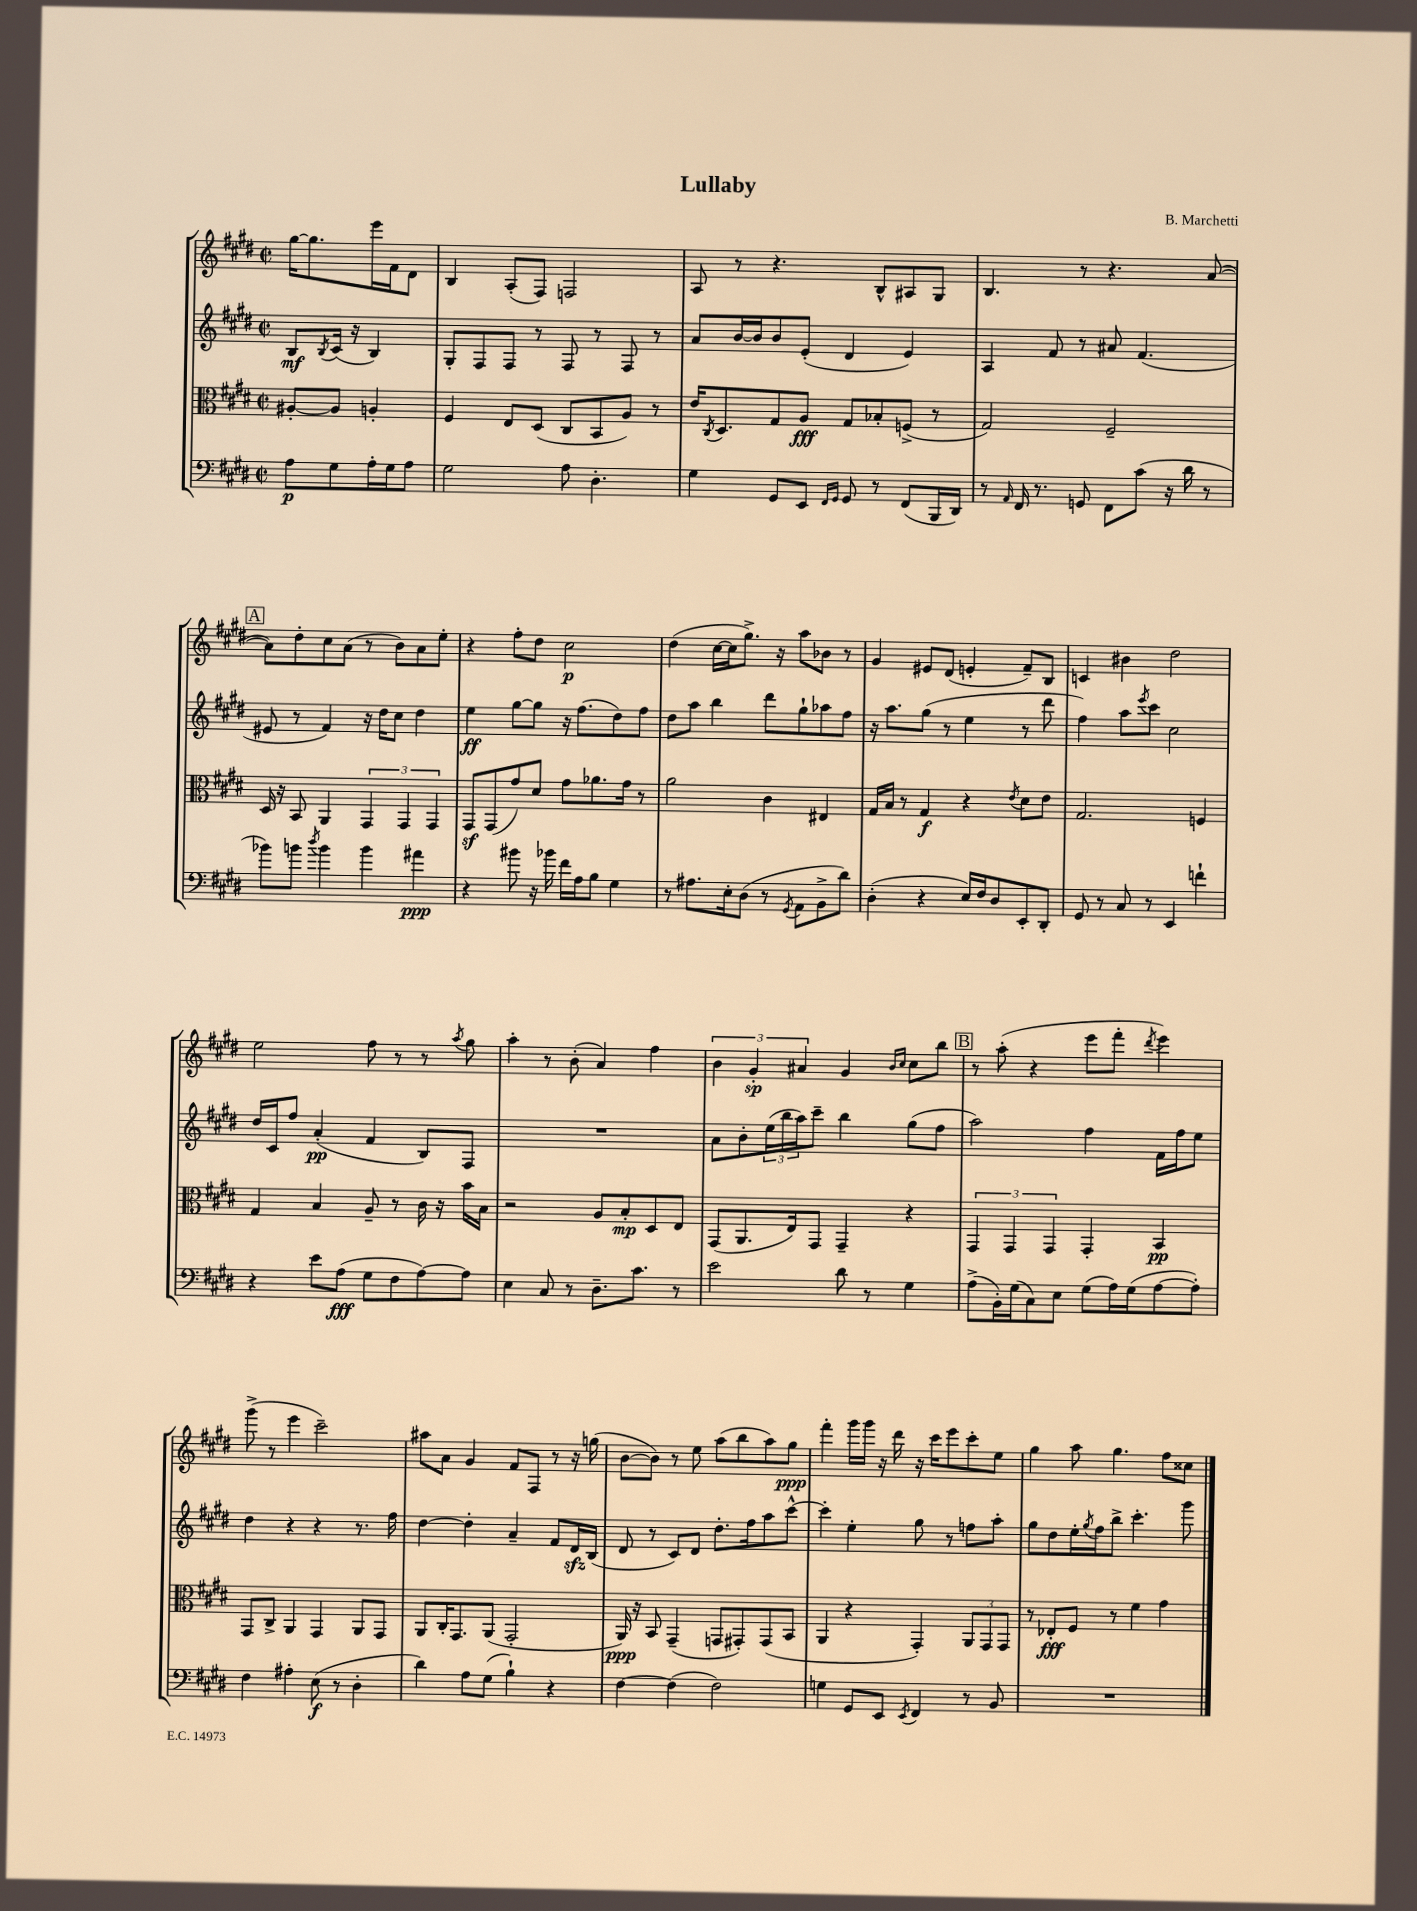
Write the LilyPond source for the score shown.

\header { title = "Lullaby" composer = "B. Marchetti" }
<<
\new StaffGroup <<
\new Staff = "s0" {
    \clef treble \key e \major \defaultTimeSignature \time 2/2 \partial 2
    gis''16~ gis''8. e'''16 fis'16 dis'8 |
    b4 a8-.( fis8) f2 |
    a8 r8 r4. b8-^ ais8 gis8 |
    b4. r8 r4. a'8~( |
    \mark \markup { \box "A" } a'8) dis''8-. cis''8 a'8( r8 b'8) a'8 e''8-. |
    r4 fis''8-. dis''8 cis''2\p |
    dis''4( cis''16~ cis''16 gis''8.->) r16 a''8 bes'8 r8 |
    gis'4 eis'8 dis'8( e'4-. fis'8--) b8 |
    c'4 bis'4 dis''2 |
    e''2 fis''8 r8 r8 \acciaccatura { a''8 } gis''8 |
    a''4-. r8 b'8-.( a'4) fis''4 |
    \tuplet 3/2 { b'4 gis'4-.\sp ais'4 } gis'4 \grace { b'16 cis''16 } cis''8 b''8 |
    \mark \markup { \box "B" } r8 a''8-.( r4 e'''8 fis'''8-. \acciaccatura { dis'''8 } e'''4) |
    gis'''8->( r8 e'''4 cis'''2--) |
    ais''8 a'8 gis'4 fis'8 fis8 r8 r16 g''16( |
    b'8~ b'8) r8 e''8 a''8( b''8 a''8) gis''8\ppp |
    fis'''4-. gis'''16 gis'''16 r16 dis'''16 r16 cis'''16 e'''8 cis'''8-. e''8 |
    gis''4 a''8 gis''4. fis''8 cisis''8 \bar "|." |
}
\new Staff = "s1" {
    \clef treble \key e \major \defaultTimeSignature \time 2/2 \partial 2
    b8\mf \acciaccatura { b8 } cis'16( r16 b4) |
    gis8-. fis8 fis8 r8 fis8 r8 fis8 r8 |
    a'8 b'16~ b'16 b'8 e'8-.( dis'4 e'4) |
    a4 fis'8 r8 ais'8 fis'4.( |
    \mark \markup { \box "A" } eis'8 r8 fis'4) r16 dis''16 cis''8 dis''4 |
    e''4\ff gis''8~ gis''8 r16 fis''8.( dis''8) fis''8 |
    dis''8 a''8 b''4 dis'''8 gis''8-! aes''8 fis''8 |
    r16 a''8. gis''8( r8 e''4 r8 dis'''8 |
    fis''4) a''8 \acciaccatura { e'''8 } cis'''8 cis''2 |
    dis''16 cis'16 fis''8 a'4-.\pp( fis'4 b8) fis8 |
    R1 |
    a'8 b'8-. \tuplet 3/2 { e''16( b''16 a''16) } cis'''8-- b''4 gis''8( fis''8 |
    \mark \markup { \box "B" } a''2) fis''4 fis'16 fis''16 e''8 |
    dis''4 r4 r4 r8. fis''16 |
    dis''4~ dis''4-. a'4-- fis'8 dis'16\sfz b16( |
    dis'8 r8 cis'8) dis'8 dis''8.-. fis''16 a''8 cis'''8~-^ |
    cis'''4-. e''4-. gis''8 r8 f''8 a''8-. |
    gis''8 dis''8 e''16-. \acciaccatura { gis''8 } fis''16 b''8-> cis'''4.-. gis'''8 \bar "|." |
}
\new Staff = "s2" {
    \clef alto \key e \major \defaultTimeSignature \time 2/2 \partial 2
    ais8~-. ais8 a4-. |
    fis4 e8 dis8( cis8 b,8 a8) r8 |
    e'16 \acciaccatura { cis8 } dis8. gis8 a8\fff gis8 bes8-. f8->( r8 |
    gis2) fis2-- |
    \mark \markup { \box "A" } dis16 r16 b,8 a,4 \tuplet 3/2 { gis,4 gis,4 gis,4 } |
    gis,8\sf gis,8( gis'8) dis'8 gis'8 aes'8. gis'16 r8 |
    a'2 cis'4 eis4 |
    gis16 b16 r8 gis4\f r4 \acciaccatura { e'8 } dis'8 e'8 |
    gis2. f4 |
    gis4 b4 a8-- r8 cis'16 r16 b'16 b16 |
    r2 a8 b8-.\mp dis8 e8 |
    gis,8( a,8. e16) gis,8 gis,4-- r4 |
    \mark \markup { \box "B" } \tuplet 3/2 { gis,4 gis,4 gis,4 } gis,4-. b,4\pp |
    gis,8 cis8-> a,4 gis,4 a,8 gis,8 |
    a,8 cis16-. gis,8. a,8( gis,2-. |
    a,16\ppp) r16 b,8 gis,4--( g,8 gis,8-.) gis,8( b,8 |
    a,4 r4 gis,4-.) \tuplet 3/2 { a,8 gis,8 gis,8 } |
    r8 ees8-.\fff fis8 r8 fis'4 gis'4 \bar "|." |
}
\new Staff = "s3" {
    \clef bass \key e \major \defaultTimeSignature \time 2/2 \partial 2
    a8\p gis8 a16-. gis16 a8 |
    gis2 a8 dis4.-. |
    gis4 gis,8 e,8 \grace { fis,16 gis,16 } gis,8 r8 fis,8( b,,16 dis,16) |
    r8 \grace { a,16 } fis,16 r8. g,8 fis,8 cis'8( r16 dis'16 r8 |
    \mark \markup { \box "A" } bes'8) b'8 \acciaccatura { dis''8 } b'4 b'4 ais'4\ppp |
    r4 bis'8 r16 bes'16 fis'16 a16 b8 gis4 |
    r8 ais8. e16-. dis8( r8 \acciaccatura { gis,8 } a,8 b,8-> dis'8) |
    dis4-.( r4 e16) fis16 dis8 e,8-. dis,8-. |
    gis,8 r8 cis8 r8 e,4 f'4-! |
    r4 e'8 a8\fff( gis8 fis8 a8~) a8 |
    e4 cis8 r8 dis8.-- cis'8. r8 |
    e'2 dis'8 r8 gis4 |
    \mark \markup { \box "B" } a8->( b,16-.) gis16( cis8) e8 gis8( a16) gis16( a8~ a8-.) |
    fis4 ais4-. e8\f( r8 dis4-. |
    dis'4) a8 gis8( b4-!) r4 |
    fis4~ fis4( fis2) |
    g4 gis,8 e,8 \acciaccatura { e,8 } fis,4 r8 b,8 |
    R1 \bar "|." |
}
>>
>>
\layout { \context { \Score \remove "Bar_number_engraver" } }
